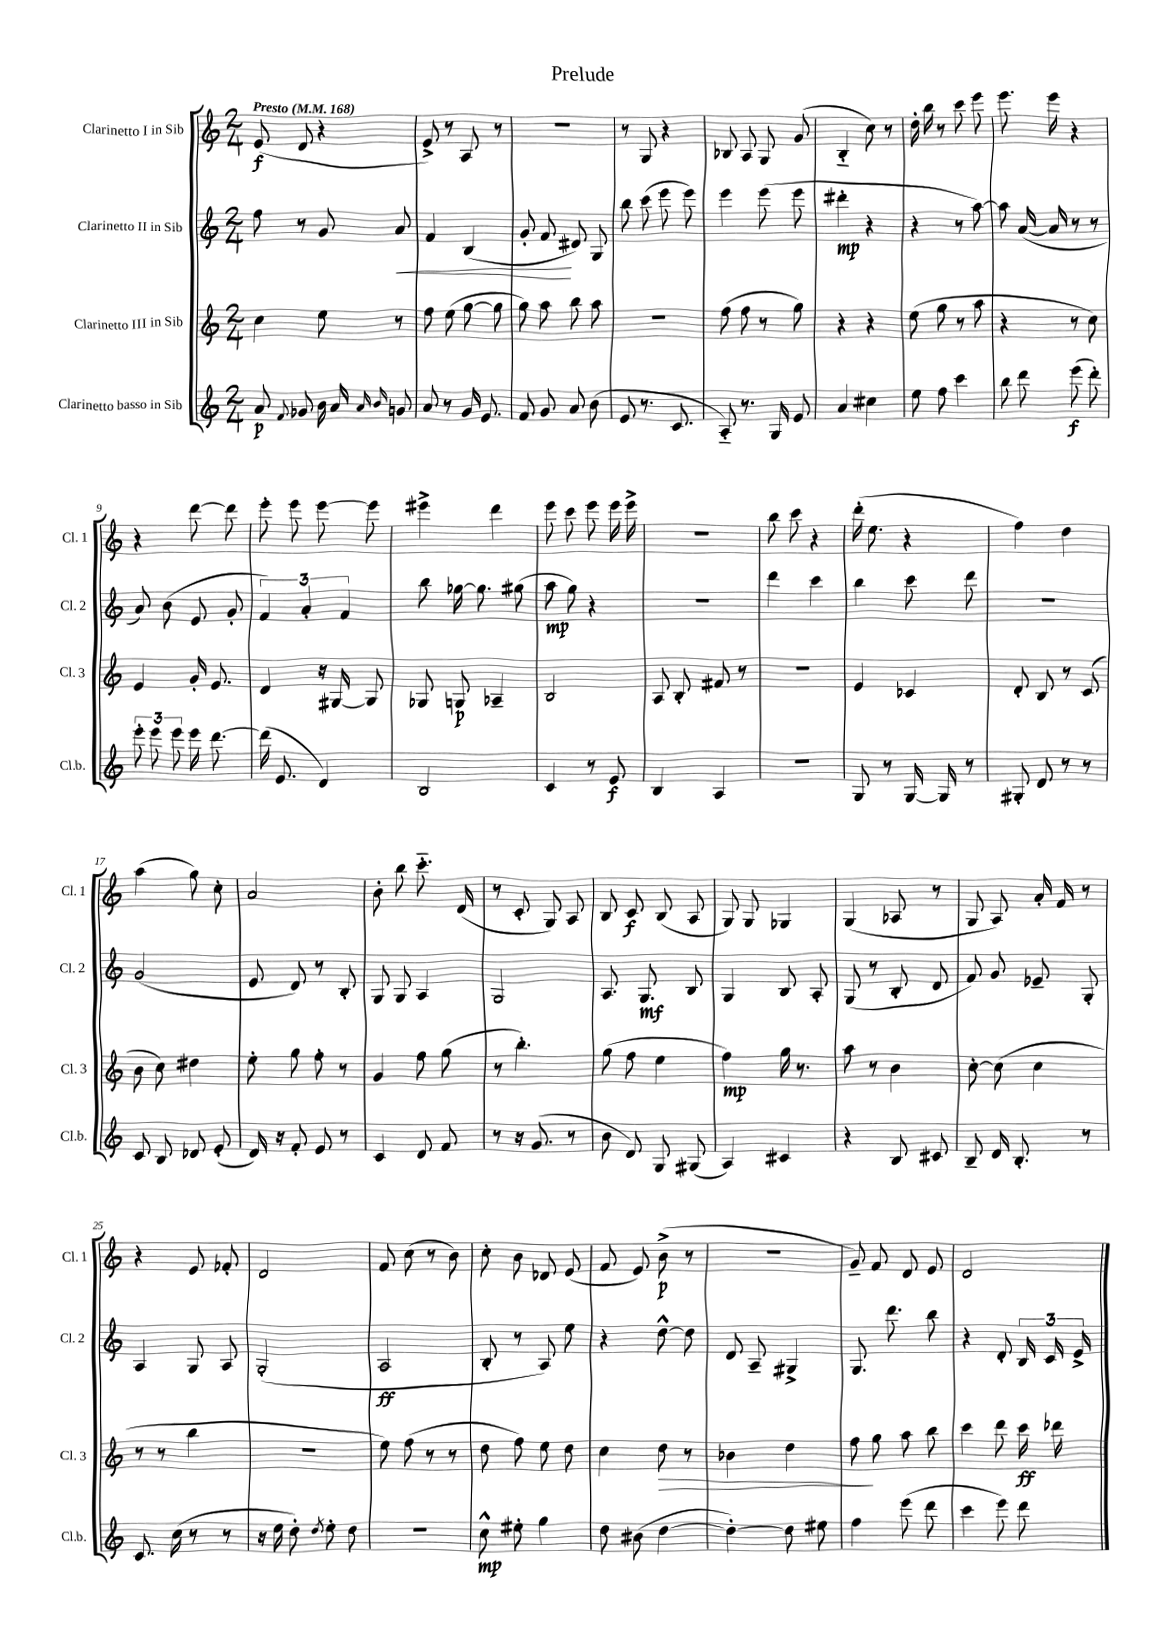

**kern	**dynam	**kern	**dynam	**kern	**dynam	**kern	**dynam
*part4	*part4	*part3	*part3	*part2	*part2	*part1	*part1
*staff4	*staff4	*staff3	*staff3	*staff2	*staff2	*staff1	*staff1
*I"Clarinetto basso in Sib	*	*I"Clarinetto III in Sib	*	*I"Clarinetto II in Sib	*	*I"Clarinetto I in Sib	*
*I'Cl.b.	*	*I'Cl. 3	*	*I'Cl. 2	*	*I'Cl. 1	*
*clefG2	*	*clefG2	*	*clefG2	*	*clefG2	*
*k[]	*	*k[]	*	*k[]	*	*k[]	*
*M2/4	*	*M2/4	*	*M2/4	*	*M2/4	*
*MM168	*	*MM168	*	*MM168	*	*MM168	*
=1	=1	=1	=1	=1	=1	=1	=1
!	!	!	!	!	!	!LO:TX:a:B:t=Presto	!
8a/	p	4cc\	.	8ff\	.	(8e/	f
8qqf/	.	.	.	.	.	.	.
8g-X/	.	.	.	8r	.	8d/	.
16b\	.	8ee\	.	8g/	.	4r	.
16a/	.	.	.	.	.	.	.
16qqa/	.	.	.	.	.	.	.
16qqb/	.	.	.	.	.	.	.
!	!	!	!	!	!LO:HP:b	!	!
8gn/	.	8r	.	8a/	<	.	.
=2	=2	=2	=2	=2	=2	=2	=2
8a/	.	8ff\	.	4f/	.	8e^/)	.
8r	.	(8ee\	.	.	.	8r	.
16g/	.	[8gg\	.	(4B/	.	8A/	.
8.e/	.	.	.	.	.	.	.
.	.	8gg\]	.	.	.	8r	.
=3	=3	=3	=3	=3	=3	=3	=3
8f/	.	8gg\)	.	8g'/	.	2r	.
8g/	.	8aa\	.	8f/	.	.	.
8a/	.	8bb\	.	8d#X/)	[	.	.
(8b\	.	8aa\	.	8G/	.	.	.
=4	=4	=4	=4	=4	=4	=4	=4
8e/	.	2r	.	8bb\	.	8r	.
8.r	.	.	.	(8ccc\	.	8G/	.
.	.	.	.	8eee\	.	4r	.
8.c/	.	.	.	.	.	.	.
.	.	.	.	8eee\)	.	.	.
=5	=5	=5	=5	=5	=5	=5	=5
8A/)	.	(8ff\	.	4eee\	.	8B-X/	.
8.r	.	8ff\	.	.	.	8A/	.
.	.	8r	.	(8eee\	.	8G/	.
16G/	.	.	.	.	.	.	.
8e/	.	8gg\)	.	8eee\	.	(8g/	.
=6	=6	=6	=6	=6	=6	=6	=6
4a/	.	4r	.	4ddd#X'\	mp	4B/	.
4cc#X\	.	4r	.	4r	.	8cc\)	.
.	.	.	.	.	.	8r	.
=7	=7	=7	=7	=7	=7	=7	=7
8ee\	.	(8ee\	.	4r	.	16dd'\	.
.	.	.	.	.	.	16bb\	.
8ff\	.	8gg\	.	.	.	8r	.
4ccc\	.	8r	.	8r	.	8ccc\	.
.	.	8aa\	.	[8aa\)	.	8eee\	.
=8	=8	=8	=8	=8	=8	=8	=8
8bb\	.	4r	.	8aa\]	.	8.eee\	.
8ddd\	.	.	.	([16a/	.	.	.
.	.	.	.	16a/]	.	16eee\	.
(8eee\	f	8r	.	8r	.	4r	.
8ddd'\)	.	8cc\)	.	8r	.	.	.
!!LO:LB:g=z
=9	=9	=9	=9	=9	=9	=9	=9
12eee'\	.	4e/	.	8a/)	.	4r	.
12eee\	.	.	.	.	.	.	.
.	.	.	.	(8b\	.	.	.
12eee\	.	.	.	.	.	.	.
16eee\	.	16g'/	.	8e/	.	[8ddd\	.
[8.ddd\	.	8.e/	.	.	.	.	.
.	.	.	.	8g'/	.	8ddd\]	.
=10	=10	=10	=10	=10	=10	=10	=10
(16ddd\]	.	4d/	.	6f/)	.	8eee'\	.
8.e/	.	.	.	.	.	.	.
.	.	.	.	.	.	8eee\	.
.	.	.	.	6a'/	.	.	.
4d/)	.	16r	.	.	.	[8eee\	.
.	.	[16G#X/	.	.	.	.	.
.	.	.	.	6f/	.	.	.
.	.	8G#/]	.	.	.	8eee\]	.
=11	=11	=11	=11	=11	=11	=11	=11
2B/	.	8G-X/	.	8bb\	.	4eee#X^\	.
.	.	8Gn/	p	[16gg-X\	.	.	.
.	.	.	.	8.gg-\]	.	.	.
.	.	4A-X~/	.	.	.	4ddd\	.
.	.	.	.	(8gg#X\	.	.	.
=12	=12	=12	=12	=12	=12	=12	=12
4c/	.	2B/	.	8aa\	mp	8eee\	.
.	.	.	.	8gg\)	.	8ccc\	.
8r	.	.	.	4r	.	8eee\	.
8e/	f	.	.	.	.	16eee\	.
.	.	.	.	.	.	16eee^\	.
=13	=13	=13	=13	=13	=13	=13	=13
4B/	.	8A/	.	2r	.	2r	.
.	.	8B'/	.	.	.	.	.
4A/	.	8f#X/	.	.	.	.	.
.	.	8r	.	.	.	.	.
=14	=14	=14	=14	=14	=14	=14	=14
2r	.	2r	.	4ddd\	.	8bb\	.
.	.	.	.	.	.	8ccc\	.
.	.	.	.	4ccc\	.	4r	.
=15	=15	=15	=15	=15	=15	=15	=15
8G/	.	4e/	.	4bb\	.	(16ddd'\	.
.	.	.	.	.	.	8.ee\	.
8r	.	.	.	.	.	.	.
[16G/	.	4c-X/	.	8ccc\	.	4r	.
16G/]	.	.	.	.	.	.	.
8r	.	.	.	8ddd\	.	.	.
=16	=16	=16	=16	=16	=16	=16	=16
8G#X'/	.	8d'/	.	2r	.	4ff\)	.
8d/	.	8B/	.	.	.	.	.
8r	.	8r	.	.	.	4dd\	.
8r	.	(8c/	.	.	.	.	.
!!LO:LB:g=z
=17	=17	=17	=17	=17	=17	=17	=17
8c/	.	8b\	.	(2g/	.	(4aa\	.
8B/	.	8cc\)	.	.	.	.	.
8d-X/	.	4dd#X\	.	.	.	8gg\)	.
(8e'/	.	.	.	.	.	8cc'\	.
=18	=18	=18	=18	=18	=18	=18	=18
16d/)	.	8ee'\	.	8e/	.	2a/	.
16r	.	.	.	.	.	.	.
8f'/	.	8gg\	.	8d/)	.	.	.
8e/	.	8ff'\	.	8r	.	.	.
8r	.	8r	.	8B'/	.	.	.
=19	=19	=19	=19	=19	=19	=19	=19
4c/	.	4g/	.	8G/	.	8b'\	.
.	.	.	.	8G/	.	8bb\	.
8d/	.	8ff\	.	4A/	.	8.ccc\	.
8f/	.	(8gg\	.	.	.	.	.
.	.	.	.	.	.	(16d/	.
=20	=20	=20	=20	=20	=20	=20	=20
8r	.	8r	.	2G/	.	8r	.
16r	.	4.bb'\)	.	.	.	8c'/	.
(8.g/	.	.	.	.	.	.	.
.	.	.	.	.	.	8G/)	.
8r	.	.	.	.	.	8A/	.
=21	=21	=21	=21	=21	=21	=21	=21
8b\	.	(8gg\	.	8.A/	.	8B/	.
8d/)	.	8ff\	.	.	.	8c/	f
.	.	.	.	8.G/	mf	.	.
8G/	.	4ee\	.	.	.	(8B/	.
(8G#X/	.	.	.	8B/	.	8A/	.
=22	=22	=22	=22	=22	=22	=22	=22
4A/)	.	4ff\)	mp	4G/	.	8G/)	.
.	.	.	.	.	.	8G/	.
4c#X/	.	16gg\	.	8B/	.	4G-X/	.
.	.	8.r	.	.	.	.	.
.	.	.	.	8A'/	.	.	.
=23	=23	=23	=23	=23	=23	=23	=23
4r	.	8aa\	.	(8G/	.	(4G/	.
.	.	8r	.	8r	.	.	.
8B/	.	4b\	.	8B'/	.	8A-X/	.
8c#X/	.	.	.	8d/	.	8r	.
=24	=24	=24	=24	=24	=24	=24	=24
8B~/	.	[8cc'\	.	8f/)	.	8G/	.
16d/	.	(8cc\]	.	8g/	.	8A/)	.
8.B'/	.	.	.	.	.	.	.
.	.	4cc\	.	8e-X~/	.	16a'/	.
.	.	.	.	.	.	16f/	.
8r	.	.	.	8G'/	.	8r	.
!!LO:LB:g=z
=25	=25	=25	=25	=25	=25	=25	=25
8.c/	.	8r	.	4A/	.	4r	.
.	.	8r	.	.	.	.	.
(16cc\	.	.	.	.	.	.	.
8r	.	4bb\	.	8G/	.	8e/	.
8r	.	.	.	8A/	.	8f-X'/	.
=26	=26	=26	=26	=26	=26	=26	=26
16r	.	2r	.	(2G'/	.	2d/	.
16ee\	.	.	.	.	.	.	.
8dd'\)	.	.	.	.	.	.	.
8qdd/	.	.	.	.	.	.	.
8ee'\	.	.	.	.	.	.	.
8dd\	.	.	.	.	.	.	.
=27	=27	=27	=27	=27	=27	=27	=27
2r	.	8ee\)	.	2A/	ff	8f/	.
.	.	(8ff\	.	.	.	(8cc\	.
.	.	8r	.	.	.	8r	.
.	.	8r	.	.	.	8b\)	.
=28	=28	=28	=28	=28	=28	=28	=28
8cc^^\	mp	8dd\	.	8B'/	.	8cc'\	.
8ee#X'\	.	8ff\)	.	8r	.	8b\	.
4gg\	.	8ee\	.	8A/)	.	8d-X/	.
.	.	8dd\	.	8ee\	.	(8e/	.
=29	=29	=29	=29	=29	=29	=29	=29
8dd\	.	4cc\	.	4r	.	8f/	.
(8b#X\	.	.	.	.	.	8e/)	.
!	!	!	!LO:HP:b	!	!	!	!
[4dd\	.	8dd\	>	[8dd^^\	.	(8b^\	p
.	.	8r	.	8dd\]	.	8r	.
=30	=30	=30	=30	=30	=30	=30	=30
4dd'\_)	.	4b-X\	.	8d/	.	2r	.
.	.	.	.	8A~/	.	.	.
8dd\]	.	4dd\	.	4G#X^/	.	.	.
8ee#X\	.	.	.	.	.	.	.
=31	=31	=31	=31	=31	=31	=31	=31
4ff\	.	8ff\	.	8.G/	.	8g~/)	.
.	.	8gg\	]	.	.	8f/	.
.	.	.	.	8.ddd\	.	.	.
(8eee\	.	8aa\	.	.	.	8d/	.
8ddd\	.	8bb\	.	8bb\	.	8e/	.
=32	=32	=32	=32	=32	=32	=32	=32
4ccc\	.	4ccc\	.	4r	.	2d/	.
8eee\)	.	8ddd\	.	8d'/	.	.	.
8ddd\	.	16ccc\	ff	24B/	.	.	.
.	.	.	.	24c/	.	.	.
.	.	16ddd-X\	.	.	.	.	.
.	.	.	.	24e^/	.	.	.
==	==	==	==	==	==	==	==
*-	*-	*-	*-	*-	*-	*-	*-
